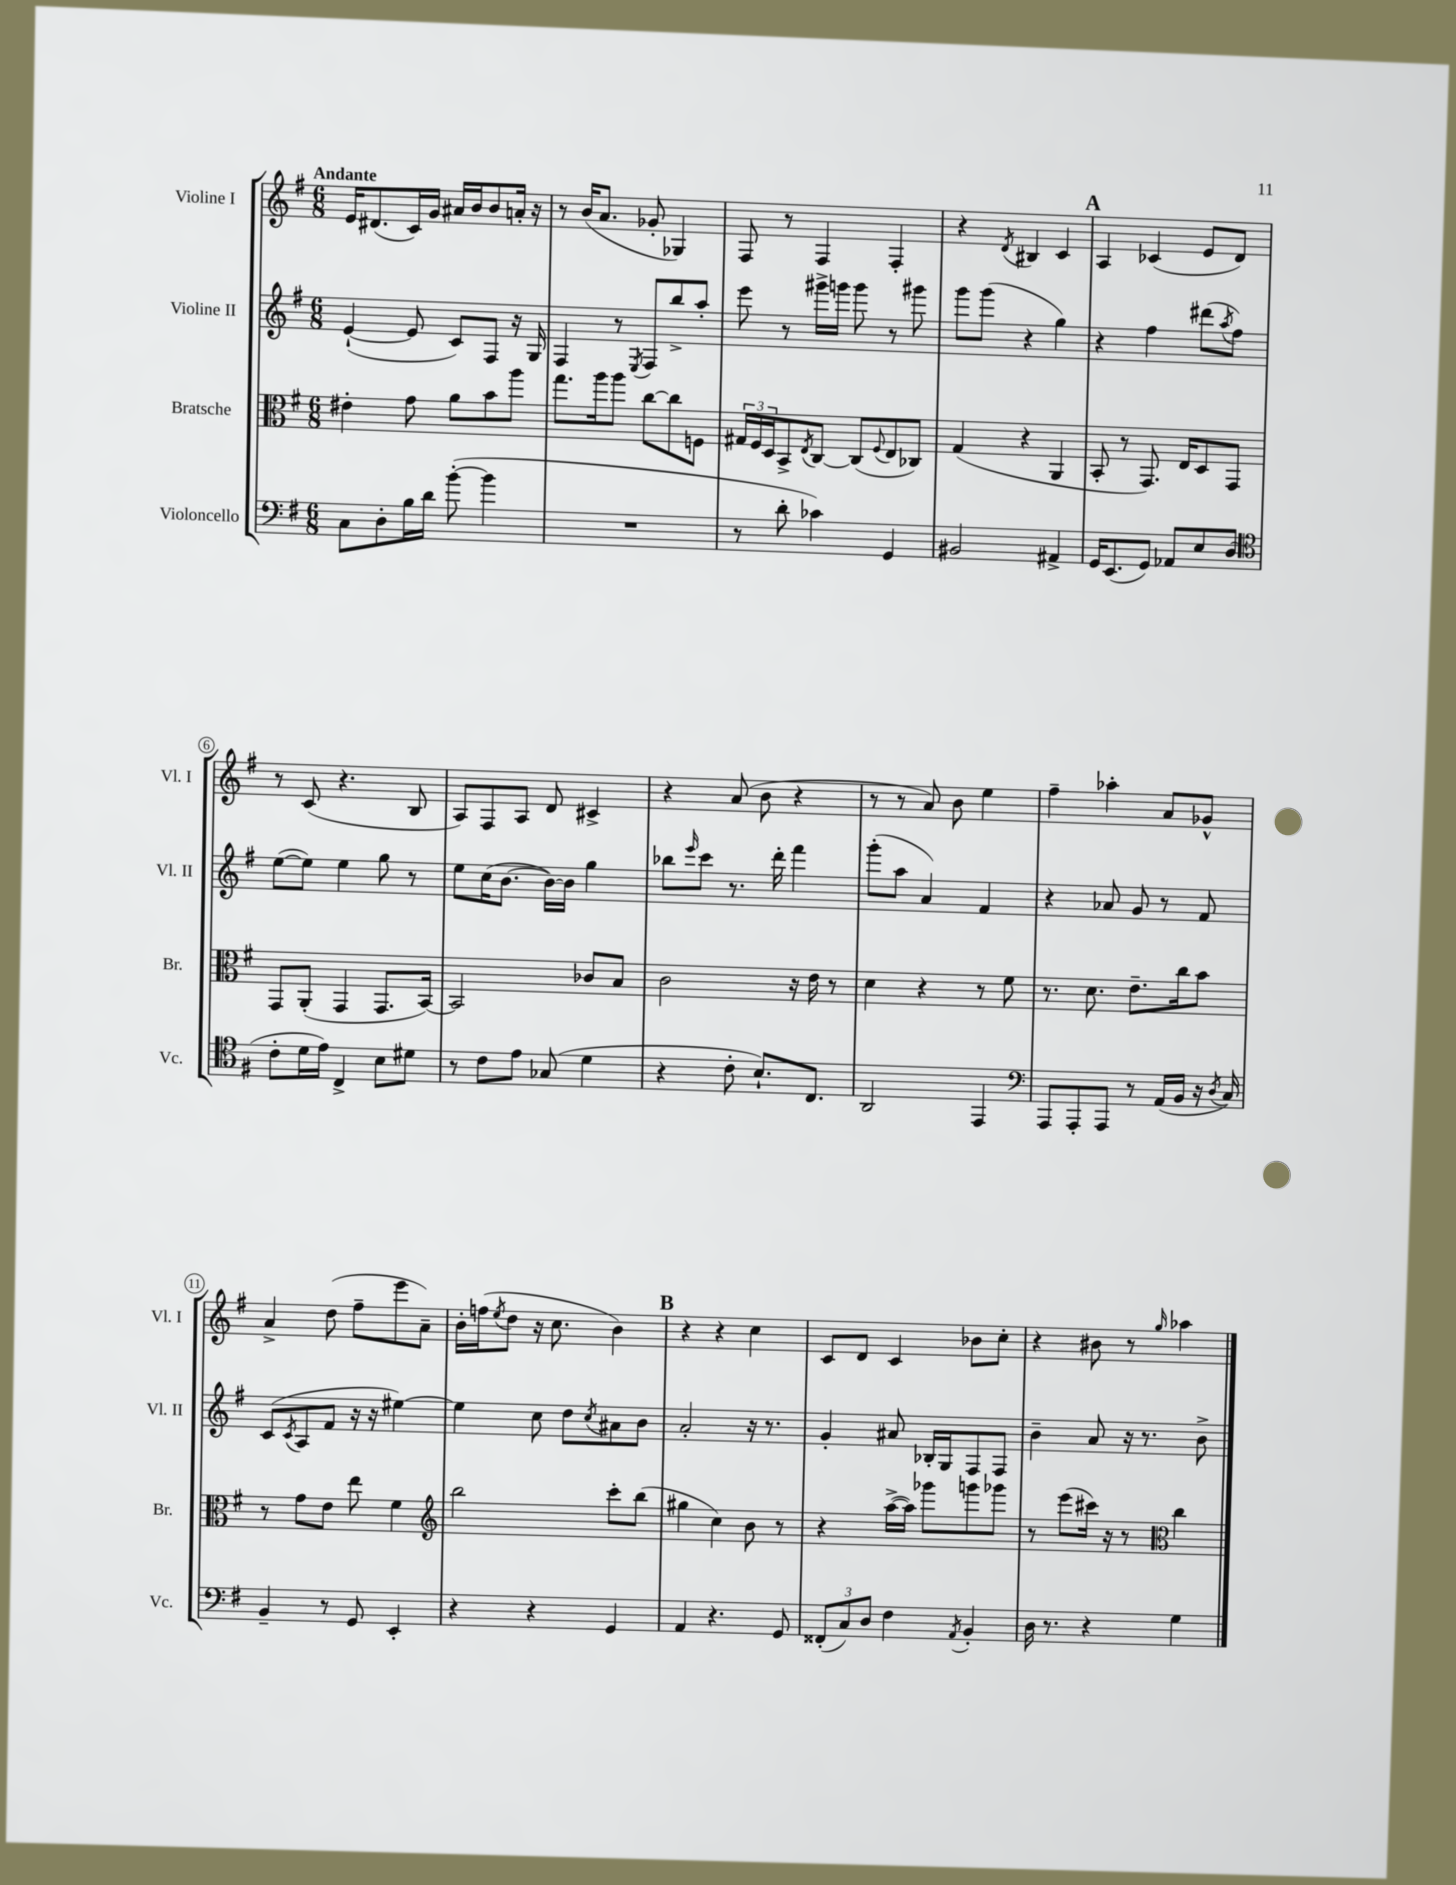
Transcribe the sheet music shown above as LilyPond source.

<<
\new StaffGroup <<
\new Staff = "s0" \with { instrumentName = "Violine I" shortInstrumentName = "Vl. I" } {
    \clef treble \key g \major \numericTimeSignature \time 6/8 \tempo "Andante"
    e'16 dis'8.( c'16) g'16 ais'16 b'16 b'8 a'16-. r16 |
    r8 b'16( a'8. ges'8-. ges4) |
    fis8 r8 fis4 fis4-. |
    r4 \acciaccatura { d'8 } bis4 c'4 |
    \mark \markup { \bold "A" } a4 ces'4( e'8 d'8) |
    r8 c'8( r4. b8 |
    a8) fis8 a8 d'8 cis'4-> |
    r4 a'8( b'8 r4 |
    r8 r8 a'8) b'8 e''4 |
    fis''4-- aes''4-. a'8 ges'8-^ |
    a'4-> d''8( fis''8-- e'''8 a'8--) |
    b'16-. f''16( \acciaccatura { e''8 } d''8 r16 c''8. b'4) |
    \mark \markup { \bold "B" } r4 r4 c''4 |
    c'8 d'8 c'4 bes'8 c''8-. |
    r4 bis'8 r8 \grace { g''16 } aes''4 \bar "|." |
}
\new Staff = "s1" \with { instrumentName = "Violine II" shortInstrumentName = "Vl. II" } {
    \clef treble \key g \major \numericTimeSignature \time 6/8
    e'4~-!( e'8 c'8) fis8 r16 g16 |
    fis4 r8 \acciaccatura { e8 } fis8 b''8-> a''8-. |
    e'''8 r8 gis'''16-> g'''16 g'''8 r8 gis'''8 |
    g'''8 g'''8( r4 g''4) |
    \mark \markup { \bold "A" } r4 fis''4 dis'''8( \acciaccatura { a''8 } fis''8) |
    e''8~( e''8) e''4 g''8 r8 |
    e''8 c''16( b'8.~ b'16~) b'16 g''4 |
    bes''8 \grace { e'''16 } c'''8 r8. d'''16-. fis'''4 |
    g'''8-.( a''8 a'4) fis'4 |
    r4 aes'8 g'8 r8 fis'8 |
    c'8( \acciaccatura { c'8 } a8 fis'8 r16 r16 eis''4~) |
    eis''4 c''8 d''8 \acciaccatura { c''8 } ais'8 b'8 |
    \mark \markup { \bold "B" } a'2-. r16 r8. |
    g'4-. ais'8 bes16-. g16 fis8 fis8 |
    b'4-- a'8 r16 r8. b'8-> \bar "|." |
}
\new Staff = "s2" \with { instrumentName = "Bratsche" shortInstrumentName = "Br." } {
    \clef alto \key g \major \numericTimeSignature \time 6/8
    eis'4-. g'8 a'8 b'8 a''8 |
    g''8. a''16 a''8 c''8~ c''8 f8 |
    \tuplet 3/2 { gis16 fis16 d16 } b,8-> \acciaccatura { e8 } c8~ c8( \appoggiatura { fis8 } e8 ces8) |
    g4( r4 a,4 |
    \mark \markup { \bold "A" } b,8-. r8 g,8.) e16 d8 g,8 |
    g,8 a,8-.( g,4 g,8. b,16~) |
    b,2 ces'8 b8 |
    c'2 r16 e'16 r8 |
    d'4 r4 r8 fis'8 |
    r8. d'8. e'8.-- c''16 b'8 |
    r8 g'8 e'8 e''8 fis'4 |
    \clef treble b''2 c'''8-. b''8( |
    \mark \markup { \bold "B" } gis''4 c''4) b'8 r8 |
    r4 a''16~->( a''16) ges'''8 g'''8 ges'''8 |
    r8 e'''8( cis'''16) r16 r8 \clef alto c''4 \bar "|." |
}
\new Staff = "s3" \with { instrumentName = "Violoncello" shortInstrumentName = "Vc." } {
    \clef bass \key g \major \numericTimeSignature \time 6/8
    c8 d8-. b16 d'16 b'8~-.( b'4 |
    R2. |
    r8 d'8-. ces'4) g,4 |
    bis,2 ais,4-> |
    \mark \markup { \bold "A" } g,16 e,8.( g,8) aes,8 e8 d8( |
    \clef tenor c'8-. d'16 e'16) c4-> b8 dis'8 |
    r8 c'8 e'8 ges8( d'4 |
    r4 c'8-. b8.-!) c8. |
    a,2 e,4 |
    \clef bass a,,8 a,,8-. a,,8 r8 a,16( b,16 r16 \acciaccatura { d8 } c16) |
    b,4-- r8 g,8 e,4-. |
    r4 r4 g,4 |
    \mark \markup { \bold "B" } a,4 r4. g,8 |
    \tuplet 3/2 { fisis,8-.( c8) d8 } fis4 \acciaccatura { a,8 } b,4-. |
    d16 r8. r4 g4 \bar "|." |
}
>>
>>
\layout { \context { \Score \override BarNumber.stencil = #(make-stencil-circler 0.1 0.3 ly:text-interface::print) } }
